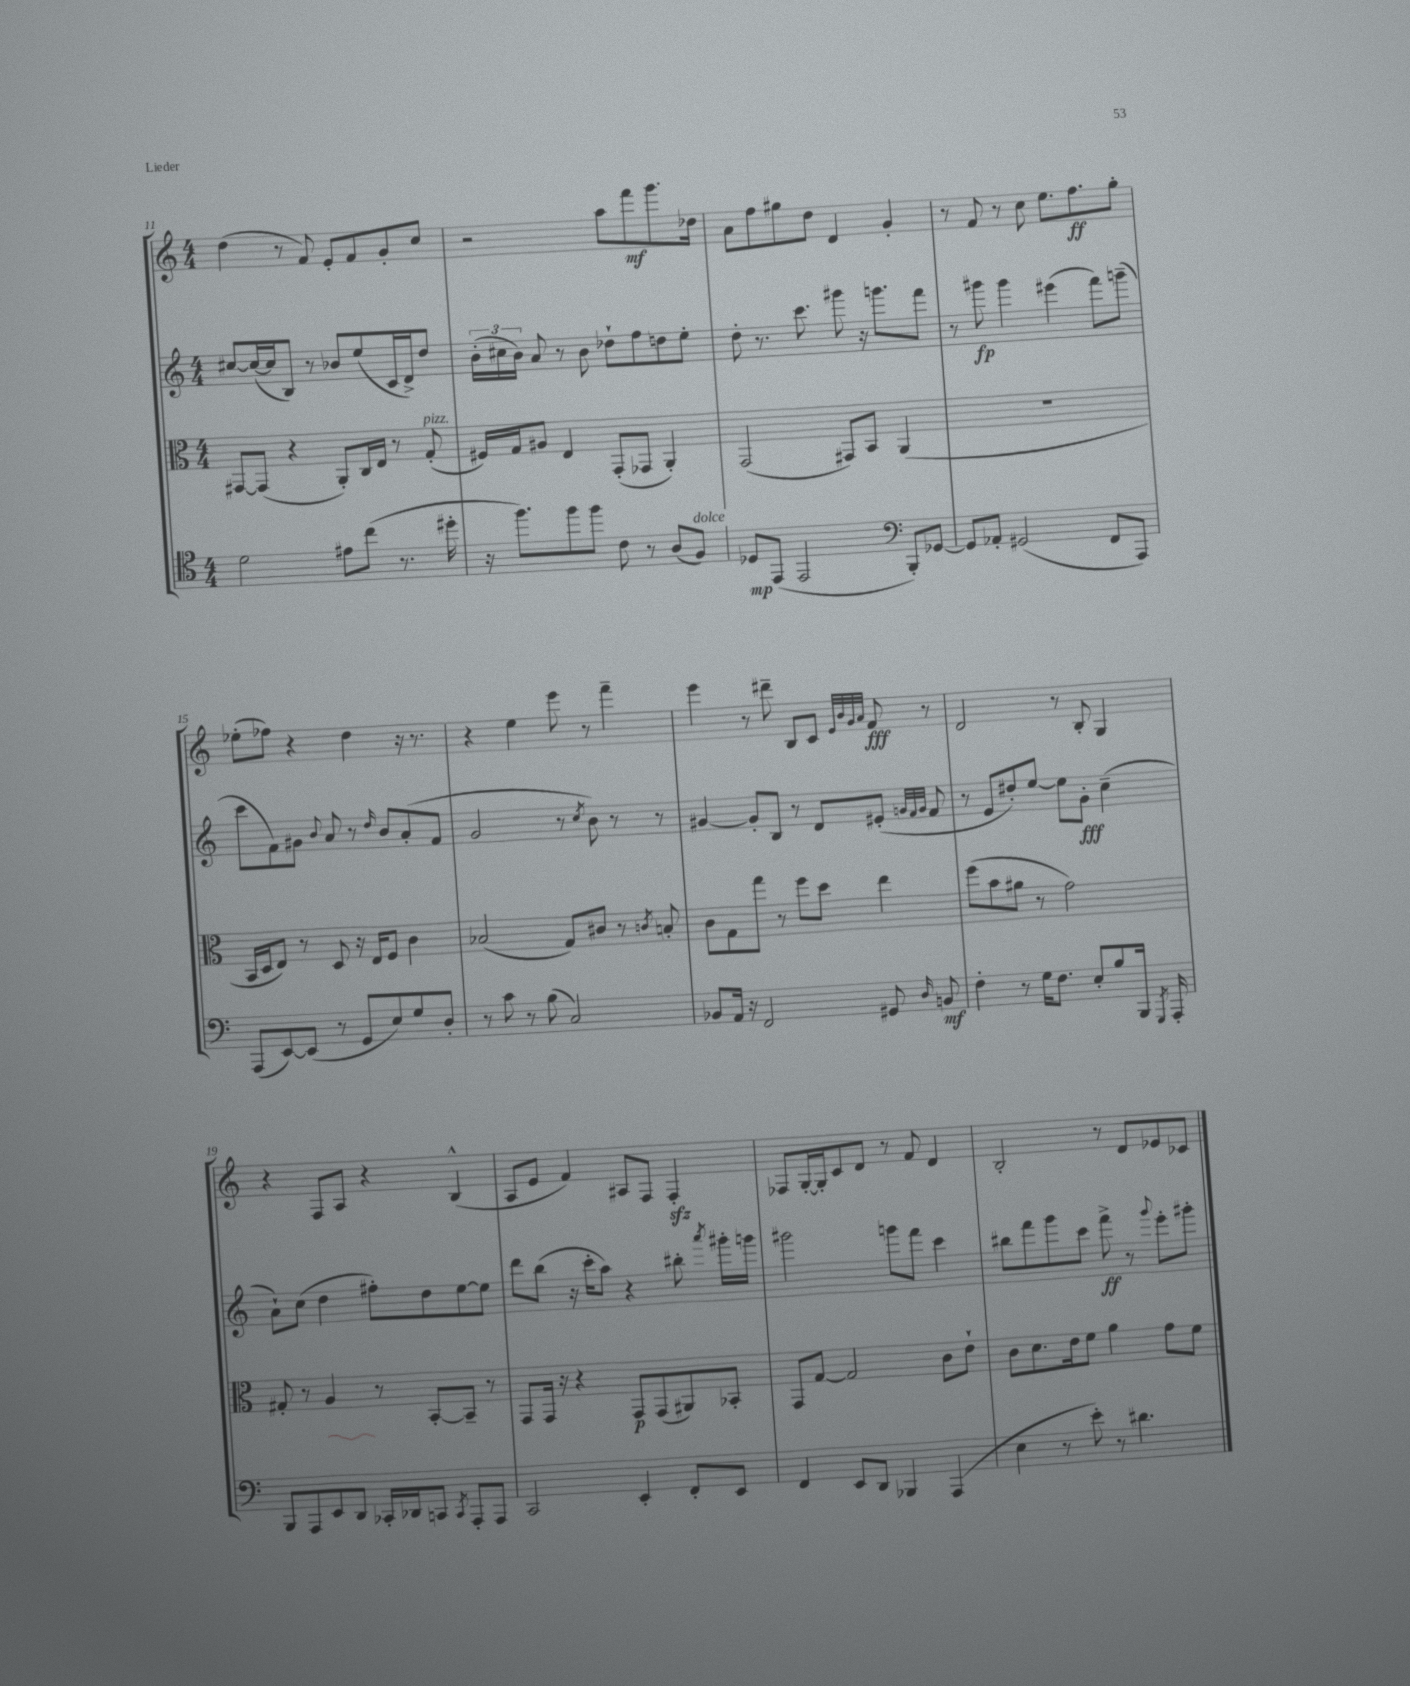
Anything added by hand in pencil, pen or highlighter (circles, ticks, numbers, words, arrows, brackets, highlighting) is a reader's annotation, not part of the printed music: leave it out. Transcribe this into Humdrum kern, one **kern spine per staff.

**kern	**dynam	**kern	**dynam	**kern	**dynam	**kern	**dynam
*part4	*part4	*part3	*part3	*part2	*part2	*part1	*part1
*staff4	*staff4	*staff3	*staff3	*staff2	*staff2	*staff1	*staff1
*clefC4	*	*clefC3	*	*clefG2	*	*clefG2	*
*k[]	*	*k[]	*	*k[]	*	*k[]	*
*M4/4	*	*M4/4	*	*M4/4	*	*M4/4	*
=11	=11	=11	=11	=11	=11	=11	=11
2d\	.	[8GG#X/L	.	[8cc#X/L	.	(4dd\	.
.	.	(8GG#/J]	.	(16cc#/L_	.	.	.
.	.	.	.	16cc#/J]	.	.	.
.	.	4r	.	8B/J)	.	8r	.
.	.	.	.	8r	.	8f/)	.
8e#X\L	.	8AA'/L)	.	8b-X/L	.	8e'/L	.
(8cc\J	.	16C/L	.	(8ee/	.	8f/	.
.	.	16E/JJ	.	.	.	.	.
8.r	.	8r	.	16c/L	.	8g'/	.
.	.	.	.	16d^/J)	.	.	.
!	!	!LO:TX:a:i:t=pizz.	!	!	!	!	!
.	.	(8G'/	.	8dd/J	.	8cc/J	.
16dd#X'\	.	.	.	.	.	.	.
=12	=12	=12	=12	=12	=12	=12	=12
16r	.	16F#X/LL)	.	(24b'\LL	.	2r	.
.	.	.	.	24cc#X\	.	.	.
8.ff\L)	.	16G/J	.	.	.	.	.
.	.	.	.	24b\JJ)	.	.	.
.	.	8A#X/J	.	8a/	.	.	.
8ff\	.	4E/	.	8r	.	.	.
8ff\J	.	.	.	8b\	.	.	.
8c\	.	(8GG'/L	.	8dd-X`\L	.	8aa\L	.
8r	.	8GG-X/J	.	8ff\	.	8fff\	mf
(8A/L	.	4AA'/)	.	8ddn\	.	8.ggg\	.
!LO:TX:a:i:t=dolce	!	!	!	!	!	!	!
8F/J)	.	.	.	8ee'\J	.	.	.
.	.	.	.	.	.	16dd-X\Jk	.
=13	=13	=13	=13	=13	=13	=13	=13
8D-X/L	mp	(2GG/	.	8dd'\	.	8a\L	.
(8EE/J	.	.	.	8.r	.	8ff\	.
2EE/	.	.	.	.	.	8gg#X\	.
.	.	.	.	8.ccc\	.	.	.
.	.	.	.	.	.	8dd\J	.
.	.	8GG#X/L)	.	8ggg#X\	.	4d/	.
.	.	8BB/J	.	16r	.	.	.
.	.	.	.	8.gggn\L	.	.	.
*clefF4	*	*	*	*	*	*	*
8BBB'/L)	.	(4AA/	.	.	.	4g'/	.
[8GG-X/J	.	.	.	8fff\J	.	.	.
=14	=14	=14	=14	=14	=14	=14	=14
8GG-/L]	.	1r	.	8r	.	8r	.
8AA-X'/J	.	.	.	8ggg#X\	fp	8f/	.
(2GG#X/	.	.	.	4ggg#\	.	8r	.
.	.	.	.	.	.	8cc\	.
.	.	.	.	(4eee#X\	.	8.ee\L	.
.	.	.	.	.	.	8.ff\	ff
8FF/L	.	.	.	8fff\L)	.	.	.
8AAA/J)	.	.	.	(8gggn~\J	.	8gg'\J	.
!!LO:LB:g=z
=15	=15	=15	=15	=15	=15	=15	=15
(8AAA/L	.	16BB/LL	.	8ccc\L	.	(8ee-X'\L	.
.	.	16D/J	.	.	.	.	.
[8EE/)	.	8E/J)	.	8f\)	.	8ff-X\J)	.
(8EE/J]	.	8r	.	8g#X\J	.	4r	.
.	.	.	.	8qqb/	.	.	.
8r	.	8D/	.	8a/	.	.	.
8GG/L	.	16r	.	8r	.	4dd\	.
.	.	16E/KL	.	.	.	.	.
.	.	.	.	16qqdd/	.	.	.
8E/)	.	8F/J	.	8b/L	.	.	.
8G/	.	4c\	.	(8a'/	.	16r	.
.	.	.	.	.	.	8.r	.
8D'/J	.	.	.	8f/J	.	.	.
=16	=16	=16	=16	=16	=16	=16	=16
8r	.	(2B-X/	.	2g/	.	4r	.
8c\	.	.	.	.	.	.	.
8r	.	.	.	.	.	4ee\	.
(8B\	.	.	.	.	.	.	.
2C/)	.	8G/L)	.	8r	.	8eee\	.
.	.	.	.	8qcc/	.	.	.
.	.	8c#X/J	.	8b\)	.	8r	.
.	.	8r	.	8r	.	4fff~\	.
.	.	8qcn/	.	.	.	.	.
.	.	8Bn'/	.	8r	.	.	.
=17	=17	=17	=17	=17	=17	=17	=17
8BB-X/L	.	8c\L	.	[4g#X/	.	4eee\	.
16AA/Jk	.	8G\	.	.	.	.	.
16r	.	.	.	.	.	.	.
2FF/	.	8gg\J	.	8g#'/L]	.	8r	.
.	.	8r	.	8B/J	.	8ddd#X~\	.
.	.	8ff\L	.	8r	.	8B/L	.
.	.	8dd\J	.	8d/L	.	8c/J	.
.	.	.	.	.	.	32qqe/LLL	.
.	.	.	.	.	.	32qqb/	.
.	.	.	.	.	.	32qqg/	.
.	.	.	.	.	.	32qqa/JJJ	.
8GG#X/	.	4ee\	.	(8e#X'/J	.	8f/	fff
.	.	.	.	32qqgn/LLL	.	.	.
.	.	.	.	32qqf/	.	.	.
16qqD/	.	.	.	32qqg/JJJ	.	.	.
8BBn/	mf	.	.	8f/	.	8r	.
=18	=18	=18	=18	=18	=18	=18	=18
4F'\	.	(8ff\L	.	8r	.	2d/	.
.	.	8b\	.	8e/L	.	.	.
8r	.	8a#X\J	.	8dd#X'/)	.	.	.
16G\KL	.	8r	.	[8ee/J	.	.	.
8.F\J	.	.	.	.	.	.	.
.	.	2g\)	.	8ee\L]	.	8r	.
8E'/L	.	.	.	8g'\J	fff	8B'/	.
8B/	.	.	.	(4cc~\	.	4G/	.
16BBB/Jk	.	.	.	.	.	.	.
8qGGG/	.	.	.	.	.	.	.
16AAA'/	.	.	.	.	.	.	.
!!LO:LB:g=z
=19	=19	=19	=19	=19	=19	=19	=19
8BBB/L	.	8G#X'/	.	8a`\L)	.	4r	.
8AAA/	.	8r	.	(8cc\J	.	.	.
8EE/	.	4A/	.	4dd\	.	8F/L	.
8DD/J	.	.	.	.	.	8A/J	.
16CC-X'/LL	.	8r	.	8ff#X'\L)	.	4r	.
16DD-X/J	.	.	.	.	.	.	.
8CCn/J	.	[8BB'/L	.	8dd\	.	.	.
8qCC/	.	.	.	.	.	.	.
8AAA'/L	.	8BB~/J]	.	[8ee\	.	(4B^^/	.
8AAA/J	.	8r	.	8ee\J]	.	.	.
=20	=20	=20	=20	=20	=20	=20	=20
2CC/	.	8GG/L	.	8ddd\L	.	8A/L	.
.	.	16GG/Jk	.	(8bb\J	.	8e/J	.
.	.	16r	.	.	.	.	.
.	.	4r	.	16r	.	4f/)	.
.	.	.	.	16ccc'\KL	.	.	.
.	.	.	.	8aa\J)	.	.	.
4EE'/	.	8GG/L	p	4r	.	8A#X/L	.
.	.	(8GG/	.	.	.	8F/J	.
8FF'/L	.	8AA#X/)	.	8bb#X'\	.	4Fzz'/	.
.	.	.	.	8qaaa/	.	.	.
8EE/J	.	8BB-X'/J	.	16ggg#X'\LL	.	.	.
.	.	.	.	16gggn\JJ	.	.	.
=21	=21	=21	=21	=21	=21	=21	=21
4FF/	.	8GG/L	.	2ggg#X\	.	8F-X/L	.
.	.	[8G/J	.	.	.	[16G'/L	.
.	.	.	.	.	.	16G'/J]	.
8EE/L	.	2G/]	.	.	.	8c/	.
8DD/J	.	.	.	.	.	8d/J	.
4BBB-X/	.	.	.	8gggn\L	.	8r	.
.	.	.	.	8fff\J	.	8f/	.
(4AAA/	.	8c\L	.	4ccc\	.	4d/	.
.	.	8e`\J	.	.	.	.	.
=22	=22	=22	=22	=22	=22	=22	=22
4E\	.	8c\L	.	8bb#X\L	.	2B'/	.
.	.	8.d\	.	8fff\	.	.	.
8r	.	.	.	8ggg\	.	.	.
.	.	16e\k	.	.	.	.	.
8e'\)	.	8f\J	.	8ccc\J	.	.	.
8r	.	4a\	.	8fff^\	ff	8r	.
4.d#X\	.	.	.	8r	.	8d/L	.
.	.	.	.	8qqggg/	.	.	.
.	.	8g\L	.	8eee'\L	.	8e-X/	.
.	.	8f\J	.	8ggg#X'\J	.	8c-X/J	.
==	==	==	==	==	==	==	==
*-	*-	*-	*-	*-	*-	*-	*-
